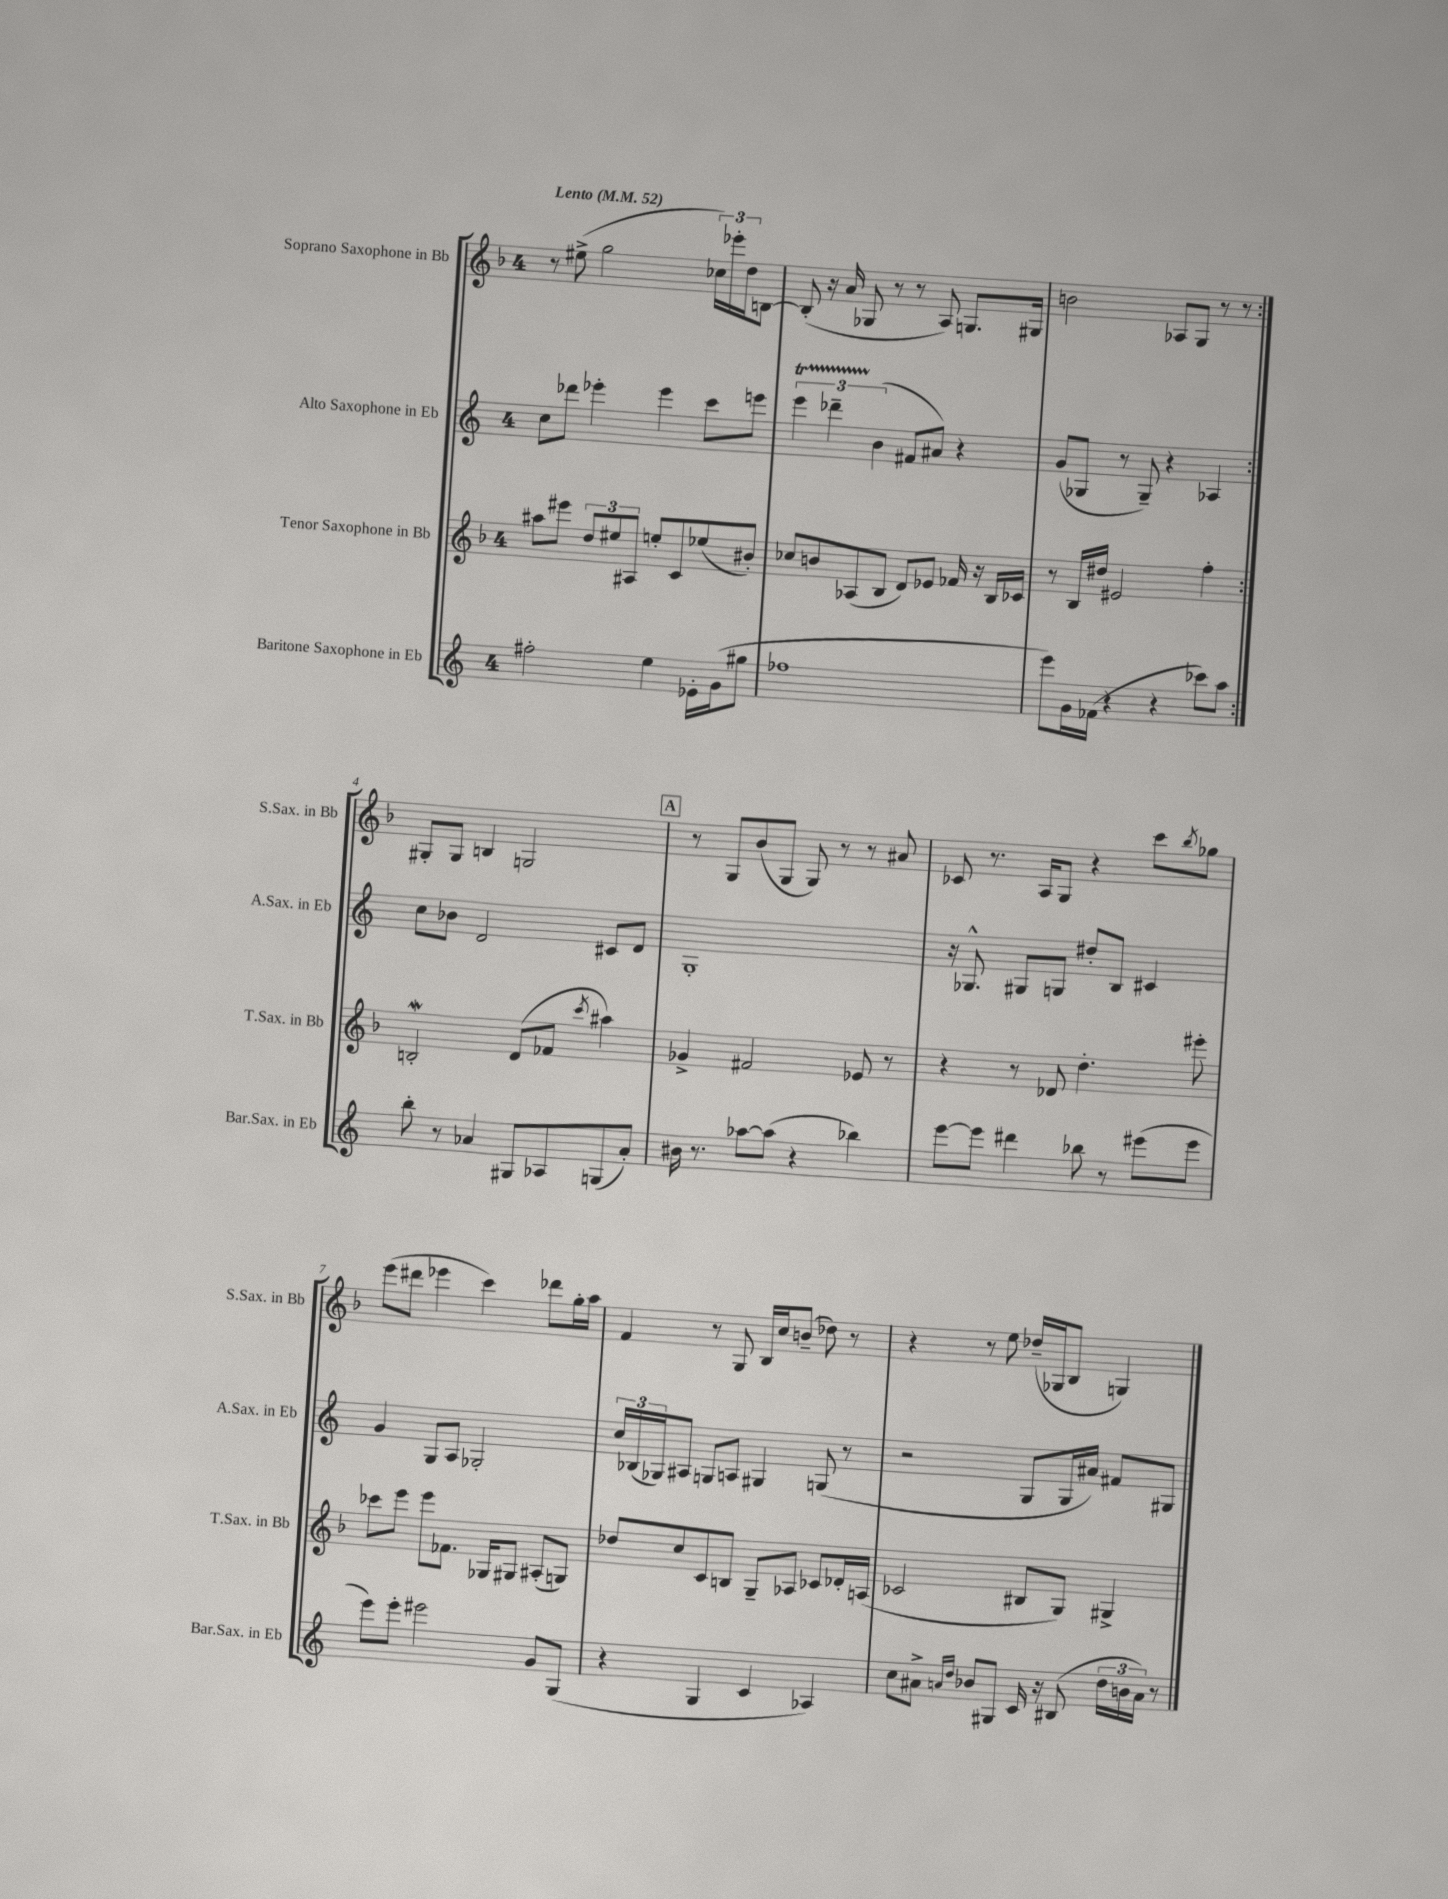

**kern	**kern	**kern	**kern
*staff4	*staff3	*staff2	*staff1
*clefG2	*clefG2	*clefG2	*clefG2
*k[]	*k[b-]	*k[]	*k[b-]
*M4/4	*M4/4	*M4/4	*M4/4
*MM52	*MM52	*MM52	*MM52
2ff#'	8aa#	8cc	8r
.	8eee#	8ddd-	(8ee#^
.	12dd	4eee-'	2gg
.	12ee#	.	.
.	12A#	.	.
4ee	8ee'	4eee-	.
.	8c	.	.
16e-'	(8ee-	8ccc	24cc-)
.	.	.	24eee-'
(16g	.	.	.
.	.	.	24dd
8gg#	8b#')	8eee	[8B
=	=	=	=
1ff-	8cc-	6eee	(8B']
.	8b	.	16r
.	.	6ddd-~	.
.	.	.	16a
.	(8A-	.	8G-
.	.	(6b	.
.	8B-	.	8r
.	8d)	8f#	8r
.	8e-	8a#)	8A)
.	16f-	4r	8.G
.	16r	.	.
.	16B-	.	.
.	16c-	.	16G#
=	=	=	=
8eee)	8r	(8g	2b
16g	16B-	8G-	.
(16f-	16dd#	.	.
4r	2e#	8r	.
.	.	8G-~)	.
4r	.	4r	8A-
.	.	.	8G
8ccc-)	4ff'	4A-	8r
8aa	.	.	8r
=:|!	=:|!	=:|!	=:|!
8bb'	2B'	8cc	8G#'
8r	.	8b-	8G#
4a-	.	2d	4B
8G#	(8d	.	2G
8A-	8f-	.	.
.	8qccc	.	.
(8G	4aa#)	8c#	.
8a-')	.	8d	.
=	=	=	=
16b#	4g-^	1G'	8r
8.r	.	.	.
.	.	.	8G
[8aa-	2f#	.	(8b-
(8aa-]	.	.	8G
4r	.	.	8G)
.	.	.	8r
4bb-)	8e-	.	8r
.	8r	.	8a#
=	=	=	=
[8eee	4r	16r	8c-
.	.	8.G-^^	.
8eee]	.	.	8.r
4ddd#	8r	8G#	.
.	.	.	16A
.	8d-	8G	8G
8bb-	4.dd'	8dd#'	4r
8r	.	8B	.
(8eee#	.	4c#	8ccc
.	.	.	8qbb-
8eee#	8eee#'	.	8gg-
=	=	=	=
8eee)	8ccc-	4g	(8eee
8eee'	8eee	.	8ddd#
2eee#	8eee	8G	4eee-
.	8.f-	8A	.
.	.	2G-'	4ccc)
.	16G-	.	.
.	8G#	.	.
8g	(8A#'	.	8ddd-
(8G	8G)	.	16gg'
.	.	.	16aa
=	=	=	=
4r	8dd-	24cc	4f
.	.	(24B-	.
.	.	24G-)	.
.	8cc	8A#	.
4G	8c	8G	8r
.	8B	8A	8G
4c	8G~	4G#	16B-
.	.	.	16cc
.	8A-	.	(8b~
4A-)	8c-	(8G	8dd-)
.	16d-'	8r	8r
.	(16A	.	.
=	=	=	=
8cc	2c-	2r	4r
8a#^	.	.	.
16qqa	.	.	.
16qqdd	.	.	.
8b-	.	.	8r
8G#	.	.	8ee
16c	8B#	8G	(16dd-~
16r	.	.	16G-
(8B#	8G)	16G	8B-
.	.	16a#)	.
24dd	4G#^	8f#	4G)
24b	.	.	.
24a)	.	.	.
8r	.	8G#	.
==	==	==	==
*-	*-	*-	*-
